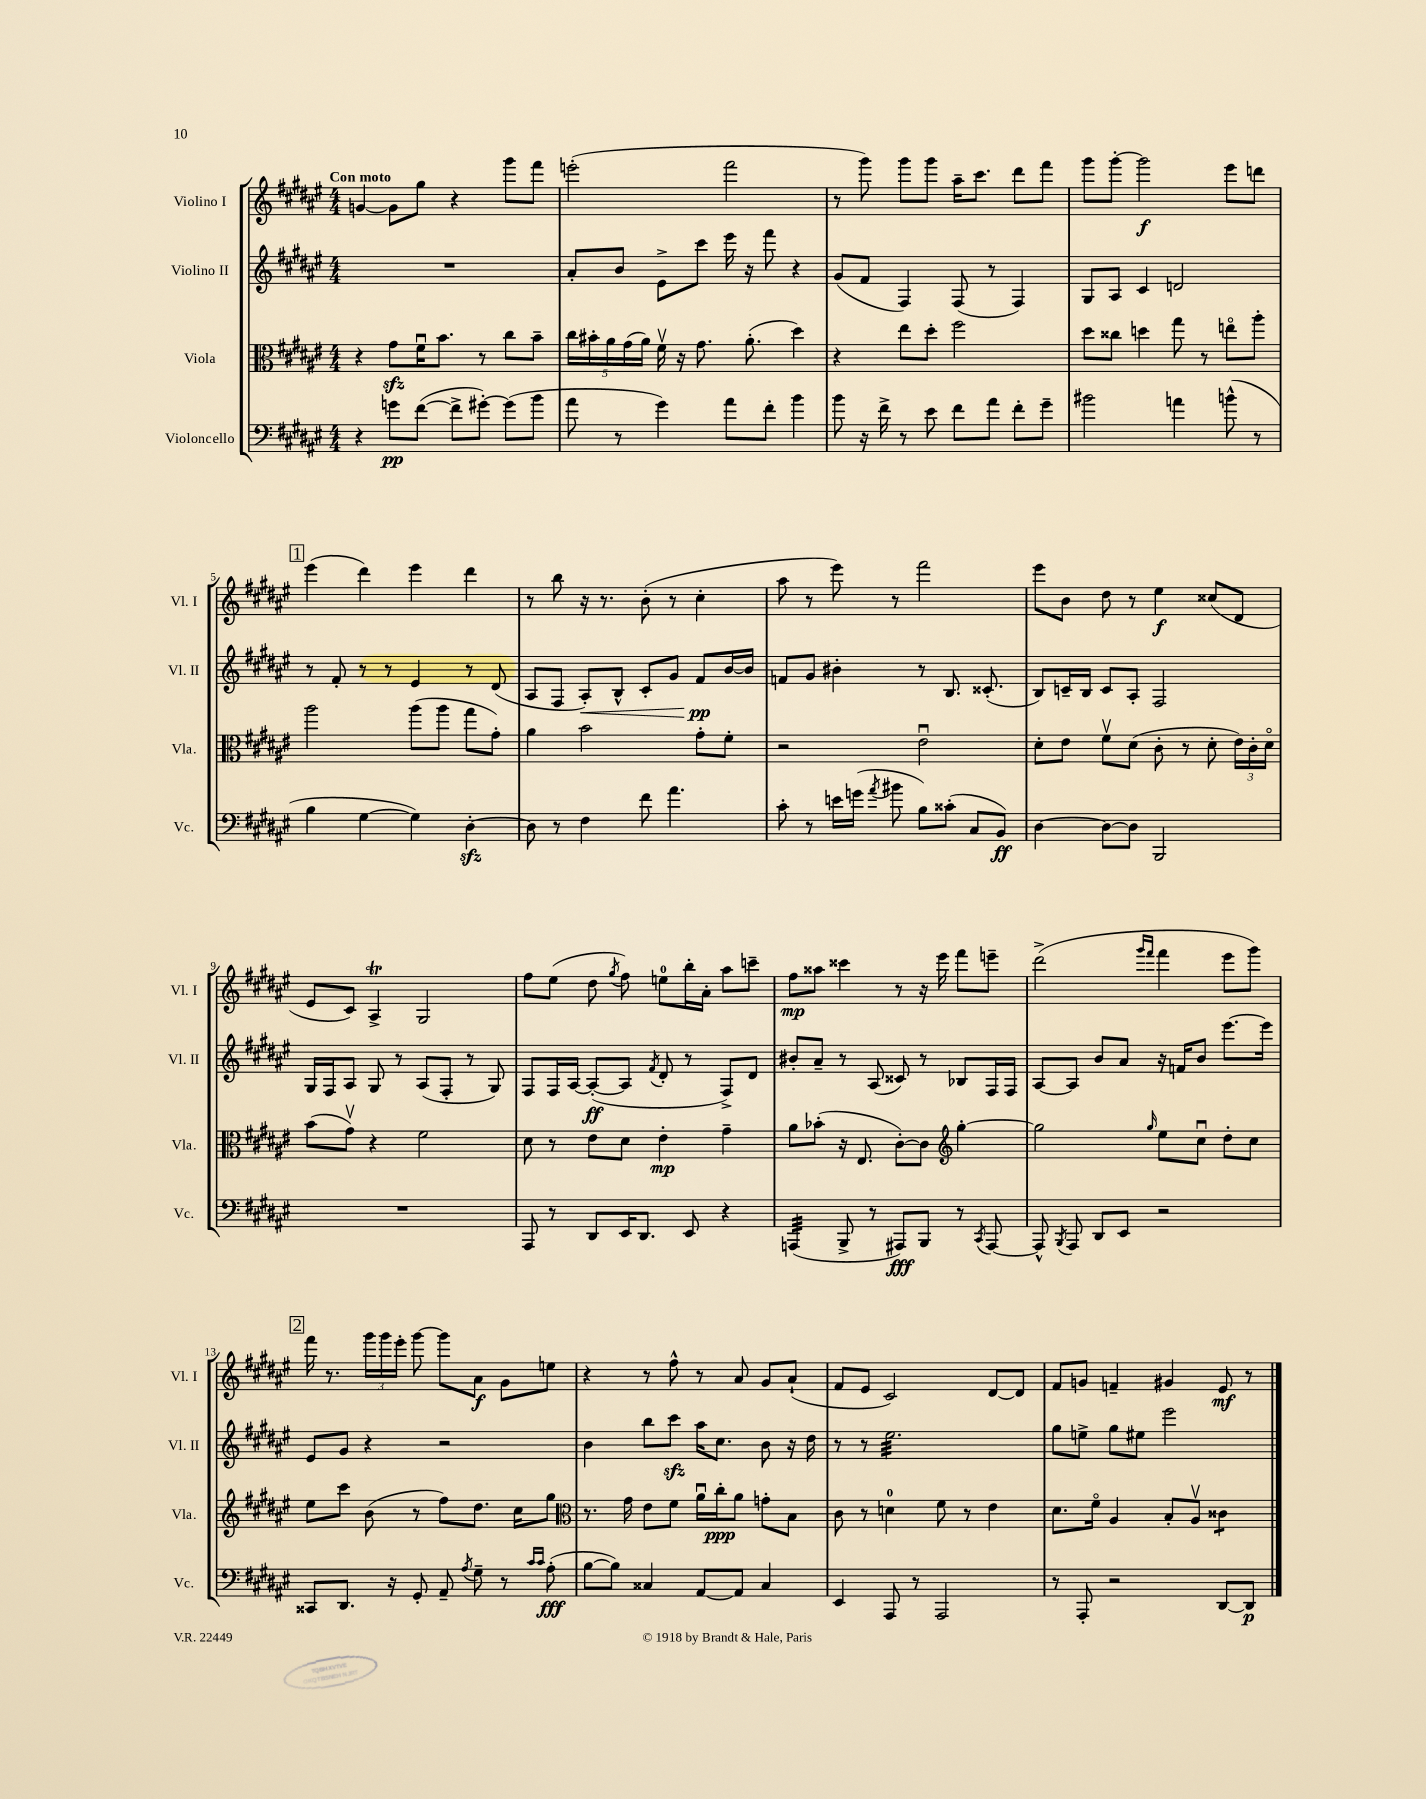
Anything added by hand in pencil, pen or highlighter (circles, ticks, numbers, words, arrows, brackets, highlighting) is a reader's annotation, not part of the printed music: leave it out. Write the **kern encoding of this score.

**kern	**kern	**kern	**kern
*staff4	*staff3	*staff2	*staff1
*clefF4	*clefC3	*clefG2	*clefG2
*k[f#c#g#d#a#e#]	*k[f#c#g#d#a#e#]	*k[f#c#g#d#a#e#]	*k[f#c#g#d#a#e#]
*M4/4	*M4/4	*M4/4	*M4/4
4r	4r	1r	[4g
8g	8g#	.	8g]
([8f#	16f#u	.	8gg#
.	8.b	.	.
8f#^]	.	.	4r
[8g#')	8r	.	.
(8g#]	8cc#	.	8ggg#
8b	8b~	.	8fff#
=	=	=	=
8a#	20cc#	8a#'	(2eee'
.	20b#'	.	.
.	20a#	.	.
8r	.	8b	.
.	(20g#	.	.
.	20a#)	.	.
4g#)	16f#v	8e#^	.
.	16r	.	.
.	8.g#	8ccc#	.
8a#	.	16eee#	2fff#
.	(8.a#'	16r	.
8f#'	.	8fff#	.
4b	4dd#)	4r	.
=	=	=	=
8b	4r	(8g#	8r
16r	.	8f#	8ggg#)
16f#^	.	.	.
8r	8ee#	4F#)	8ggg#
8e#	8dd#'	.	8ggg#
8f#	2ff#	(8F#	16aa#~
.	.	.	8.ccc#
8a#	.	8r	.
8f#'	.	4F#)	8ddd#
8g#~	.	.	8fff#
=	=	=	=
2b#	8dd#	8G#	8ggg#
.	8cc##	8A#	[8ggg#'
.	4dd	4c#	2ggg#]
4a	8gg#	2d	.
.	8r	.	.
(8b^^	8eeo	.	8eee#
8r	8aa#'	.	8ddd
=	=	=	=
4B	2aa#	8r	(4eee#
.	.	8f#'	.
[4G#	.	8r	4ddd#)
.	.	8r	.
4G#])	(8aa#	4e#	4eee#
.	8aa#	.	.
[4D#'	8gg#	8r	4ddd#
.	8g#')	(8d#	.
=	=	=	=
8D#]	4a#	8A#	8r
8r	.	8F#	8bb
4F#	2b	8A#')	16r
.	.	.	8.r
.	.	8B^^	.
8f#	.	8c#'	(8b'
4.a#	.	8g#	8r
.	8g#'	8f#	4cc#'
.	8f#'	[16b	.
.	.	16b]	.
=	=	=	=
8c#'	2r	8f	8aa#
8r	.	8g#	8r
16e	.	4b#'	8eee#)
(16g	.	.	.
8qa#	.	.	.
8b#	.	.	8r
8B)	2e#u	8r	2fff#
(8c##'	.	8.B	.
8C#	.	.	.
.	.	(8.c##'	.
8BB)	.	.	.
=	=	=	=
[4D#	8d#'	8B)	8eee#
.	8e#	16c~	8b
.	.	16B	.
8D#_	8f#v	8c	8dd#
8D#]	(8d#	8A#'	8r
2BBB	8c#'	2F#	4ee#
.	8r	.	.
.	8d#'	.	(8cc##
.	24e#)	.	8d#
.	24c#'	.	.
.	24d#o	.	.
=	=	=	=
1r	(8b	16G#	8e#
.	.	16F#	.
.	8g#v)	8A#	8c#)
.	4r	8G#	4A#^
.	.	8r	.
.	2f#	(8A#	2G#
.	.	8F#'	.
.	.	8r	.
.	.	8G#)	.
=	=	=	=
8AAA#	8d#	8F#	8ff#
8r	8r	16F#	(8ee#
.	.	[16A#	.
8DD#	8e#	(8A#'_	8dd#
.	.	.	8qgg#
16EE#	8d#	8A#]	8ff#)
8.DD#	.	.	.
.	.	8qf#	.
.	4e#'	8d#'	8ee
8EE#	.	8r	16bb'
.	.	.	16a#'
4r	4g#~	8F#^)	8aa#
.	.	8d#	8ccc~
=	=	=	=
(4AAA	8a#	8b#'	8ff#
.	(8b-'	8a#~	8aa##
8BBB^	16r	8r	4ccc##
.	8.E#	.	.
8r	.	(8A#	.
8AAA#)	[8c#')	8c##)	8r
8BBB	8c#]	8r	16r
.	.	.	16eee#
*	*clefG2	*	*
8r	[4gg#'	8B-	8fff#
8qCC#	.	.	.
[8AAA#	.	16F#	8eee~
.	.	16F#	.
=	=	=	=
8AAA#^^]	2gg#]	[8A#	(2ddd#^
8qBBB	.	.	.
8AAA#	.	8A#]	.
8DD#	.	8b	.
8EE#	.	8a#	.
.	.	.	16qqggg#
.	16qqgg#	.	16qqfff#
2r	8ee#	16r	4fff#
.	.	16f	.
.	8cc#u	8b	.
.	8dd#'	[8.eee#	8eee#
.	8cc#	.	8ggg#)
.	.	16eee#]	.
=	=	=	=
8CC##	8ee#	8e#	16fff#
.	.	.	8.r
8.DD#	8ccc#	8g#	.
.	(8b	4r	24ggg#
.	.	.	24ggg#
16r	.	.	.
.	.	.	24eee#'
8GG#'	8r	.	[8ggg#
8AA#~	8ff#)	2r	8ggg#]
8qA#	.	.	.
8G#~	8.dd#	.	8a#
8r	.	.	8g#
.	16cc#	.	.
16qqc#	.	.	.
16qqc#	.	.	.
(8A#'	8gg#	.	8ee
=	=	=	=
*	*clefC3	*	*
[8B	8.r	4b	4r
8B])	.	.	.
.	16g#	.	.
4C##	8e#	8bb	8r
.	8f#	8ccc#	8ff#^^
[8AA#	16a#u	16aa#	8r
.	16cc#'	8.cc#	.
8AA#]	8a#	.	8a#
4C##	8g'	8b	8g#
.	8B	16r	(8a#`
.	.	16dd#	.
=	=	=	=
4EE#	8c#	8r	8f#
.	8r	8r	8e#
8AAA#	4d	2.ee#	2c#)
8r	.	.	.
2AAA#	8f#	.	.
.	8r	.	.
.	4e#	.	[8d#
.	.	.	8d#]
=	=	=	=
8r	8.d#	8gg#	8f#
8AAA#'	.	8ee^	8g
.	16f#o	.	.
2r	4A#	8gg#	4f~
.	.	8ee#	.
.	8B'	2eee#	4g#
.	8A#v	.	.
[8DD#	4c##	.	8e#
8DD#]	.	.	8r
==	==	==	==
*-	*-	*-	*-
